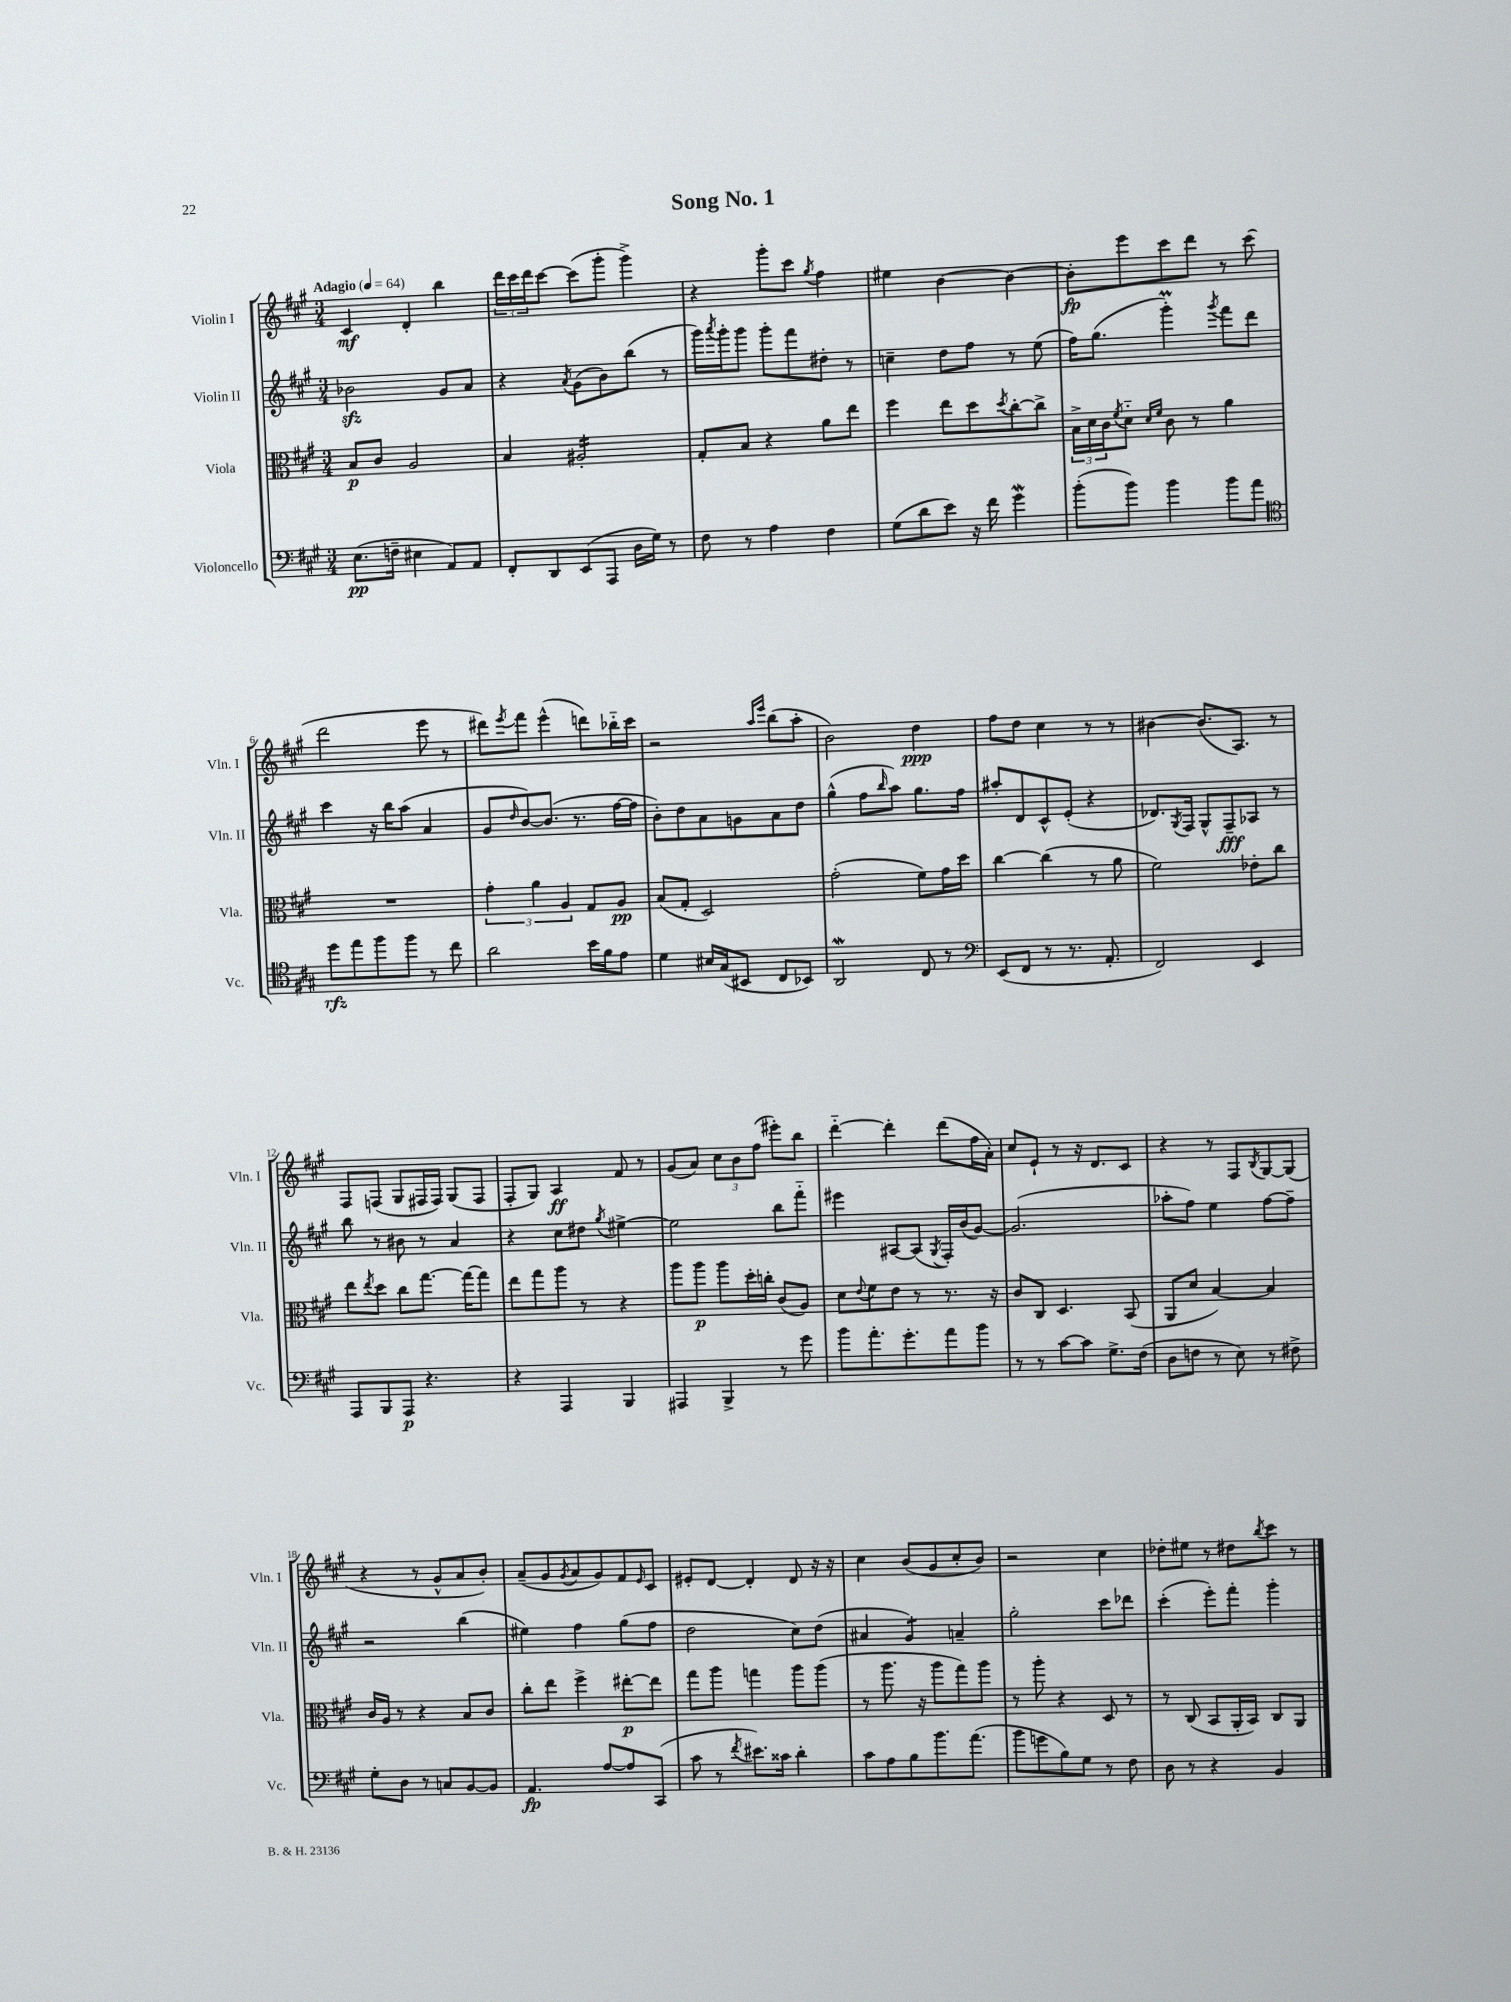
\header { title = "Song No. 1" }
<<
\new StaffGroup <<
\new Staff = "s0" \with { instrumentName = "Violin I" shortInstrumentName = "Vln. I" } {
    \clef treble \key a \major \numericTimeSignature \time 3/4 \tempo "Adagio" 4 = 64
    cis'4\mf d'4-. b''4 |
    \tuplet 3/2 { d'''16 cis'''16 d'''16 } cis'''8~ cis'''8( gis'''8-. gis'''4->) |
    r4 gis'''8-. cis'''8 \acciaccatura { gis''8 } fis''4 |
    eis''4 b'4~ b'4~ |
    b'8-.\fp e'''8 cis'''8 d'''8 r8 cis'''8( |
    d'''2 e'''8 r8 |
    dis'''8) \acciaccatura { e'''8 } fis'''8 e'''4-^( d'''8) bes''16-_ cis'''16 |
    r2 \grace { a''16 e'''16 } b''8( a''8-. |
    b'2) d''4\ppp |
    fis''8 d''8 cis''4 r8 r8 |
    bis'4~ bis'8.( a8.) r8 |
    fis8 f8( gis8 fis16 fis16) gis8( fis8 |
    fis8-. gis8) a4\ff fis'8 r8 |
    gis'8( a'8) \tuplet 3/2 { cis''8 b'8 fis''8( } eis'''8-.) b''8 |
    d'''4~-_ d'''4-. d'''8( fis''16 a'16-.) |
    cis''8 e'8-! r8 r16 d'8. cis'8 |
    r4 r8 fis8 \acciaccatura { b8 } gis8~ gis8( |
    r4 r8 gis'8-^ a'8 b'8-.) |
    a'8--( gis'8 \acciaccatura { gis'8 } a'8 gis'8) fis'8 \grace { e'16 } cis'8 |
    eis'8-. d'8~ d'4-. d'8 r16 r16 |
    cis''4 b'8( gis'8 cis''8-. b'8) |
    r2 cis''4 |
    des''8-. eis''8 r8 dis''8 \acciaccatura { b''8 } cis'''8 r8 \bar "|." |
}
\new Staff = "s1" \with { instrumentName = "Violin II" shortInstrumentName = "Vln. II" } {
    \clef treble \key a \major \numericTimeSignature \time 3/4
    bes'2\sfz gis'8 a'8 |
    r4 \acciaccatura { a'8 } gis'8( b'8) b''8( r8 |
    gis'''16) \acciaccatura { a'''8 } gis'''16-. gis'''8 gis'''8-. fis'''8 dis''8-. r8 |
    c''4-- d''8 fis''8 r8 e''8( |
    fis''16) gis''8.( gis'''4-.\prall) \acciaccatura { gis'''8 } fis'''8 d'''8 |
    cis'''4 r16 b''16 a''8( a'4 |
    gis'8 \grace { d''16 } b'8~) b'8.( r8. fis''16~ fis''16 |
    b'8-.) d''8 a'8 g'8 a'8 d''8 |
    gis''4-^( fis''8 \grace { b''16 } a''8) gis''8. fis''16 |
    ais''8-. d'8 cis'8-^ e'8-.( r4 |
    des'8.) \acciaccatura { gis8 } fis16 gis8-^ fis8--\fff aes8 r8 |
    b''8 r8 bis'8 r8 a'4 |
    r4 cis''8 dis''8 \acciaccatura { gis''8 } eis''4~-> |
    eis''2 b''8 fis'''8-_ |
    eis'''4 ais8~ ais8( \acciaccatura { gis8 } fis16-.) b'16( gis'8~) |
    gis'2.( |
    aes''8-. fis''8) e''4 fis''8~ fis''8-- |
    r2 b''4( |
    eis''4) fis''4 gis''8( fis''8 |
    d''2 cis''8) d''8( |
    ais'4 gis'4:8) a'4-- |
    gis''2-. cis'''8 des'''8 |
    cis'''4-.( e'''8-.) fis'''8-. gis'''4-. \bar "|." |
}
\new Staff = "s2" \with { instrumentName = "Viola" shortInstrumentName = "Vla." } {
    \clef alto \key a \major \numericTimeSignature \time 3/4
    b8\p cis'8 a2 |
    b4 ais2:16-. |
    gis8-. b8 r4 a'8 e''8 |
    fis''4 e''8 d''8 \acciaccatura { d''8 } cis''8~-. cis''8-> |
    \tuplet 3/2 { b16-> d'16 cis'16 } \acciaccatura { fis'8 } d'8-_ \grace { d'16 fis'16 } cis'8 r8 a'4 |
    R2. |
    \tuplet 3/2 { gis'4-. a'4 a4 } gis8 a8\pp |
    b8( gis8-. d2) |
    gis'2-.( fis'8) gis'16 d''16 |
    cis''4~ cis''4( r8 a'8 |
    fis'2) ees'8-. cis''8 |
    e''8 \acciaccatura { e''8 } d''8 cis''8 gis''8.~ gis''16~ gis''8 |
    e''8 gis''8 a''8 r8 r4 |
    a''8 a''8\p a''8 d''16-. c''16-. cis'8( a8) |
    d'8 \appoggiatura { e'8 } fis'8 e'8 r8 r8. r16 |
    cis'8 cis8 d4. b,8( |
    a,8 d'8 b4~) b4 |
    cis'16 a16 r8 r4 b8 cis'8 |
    cis''8-. e''8 fis''4-> eis''8~-.\p eis''8 |
    gis''8 a''8 g''4 a''8 a''8( |
    r8 a''8. r16 a''8 gis''8) a''8 |
    r8 a''8-. r4 d8 r8 |
    r8 cis8( b,8 a,16-. b,16) cis8 a,8 \bar "|." |
}
\new Staff = "s3" \with { instrumentName = "Violoncello" shortInstrumentName = "Vc." } {
    \clef bass \key a \major \numericTimeSignature \time 3/4
    e8.\pp( f16-- eis4 a,8) a,8 |
    fis,8-. d,8 e,8( a,,8 d16 gis16) r8 |
    fis8 r8 a4 fis4 |
    gis8( d'8 e'8) r16 fis'16 gis'4\mordent |
    b'8-.( b'8) b'4 b'8 a'8 |
    \clef tenor d''8\rfz e''8 fis''8 fis''8 r8 cis''8 |
    a'2 b'16 fis'16 e'8 |
    d'4 bis16 gis16( bis,8 cis8 bes,8) |
    a,2\mordent cis8 r8 |
    \clef bass e,8( fis,8 r8 r8. a,8.-. |
    fis,2) e,4 |
    a,,8 b,,8 a,,8\p r4. |
    r4 a,,4 b,,4 |
    ais,,4 b,,4-> r8 gis'8 |
    b'8 a'8.-. gis'8.-. a'8 b'8 |
    r8 r8 cis'8~ cis'8 gis8.-> fis16( |
    d8 f8 r8 e8) r8 fis8-> |
    gis8-. d8 r8 c8 b,8~ b,8 |
    a,4.\fp a8~ a8 cis,8( |
    cis'8 r8 \acciaccatura { fis'8 } eis'8.) cisis'16 d'4-. |
    cis'8 a8 b8 b'8. a'8.( |
    b'8 g'8 b8) gis8 r8 fis8 |
    d8 r8 r4 b,4 \bar "|." |
}
>>
>>
